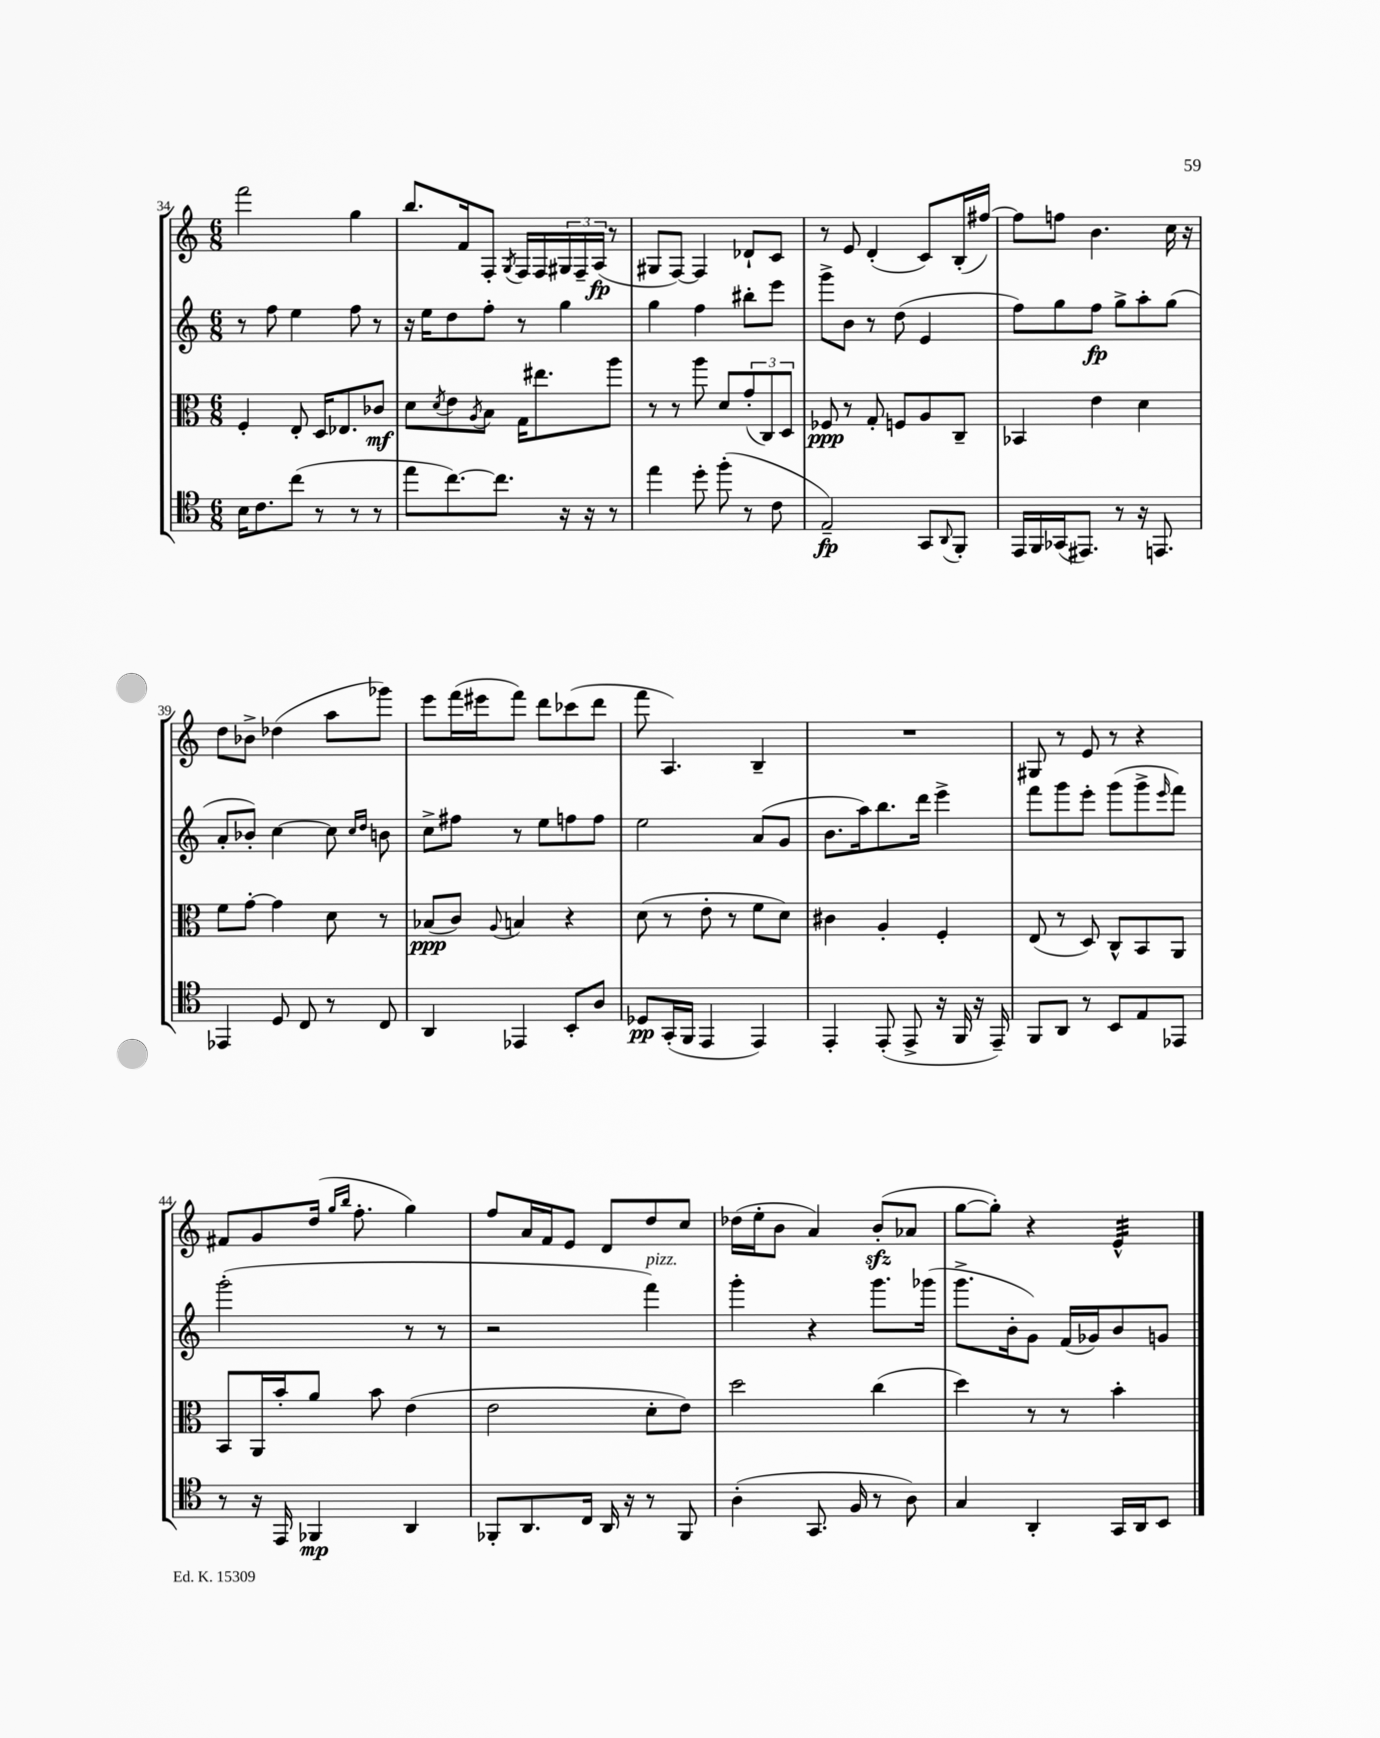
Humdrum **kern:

**kern	**kern	**kern	**kern
*staff4	*staff3	*staff2	*staff1
*clefC4	*clefC3	*clefG2	*clefG2
*k[]	*k[]	*k[]	*k[]
*M6/8	*M6/8	*M6/8	*M6/8
16B	4F'	8r	2fff
8.c	.	.	.
.	.	8ff	.
(8cc	8E'	4ee	.
8r	16D	.	.
.	8.E-	.	.
8r	.	8ff	4gg
8r	8c-	8r	.
=	=	=	=
8ee	8d	16r	8.bb
.	.	16ee	.
.	8qd	.	.
[8.cc)	8e	8dd	.
.	.	.	16f
.	8qA	.	.
.	8B	8ff'	8F'
8.cc]	.	.	.
.	.	.	8qG
.	16G	8r	16F
.	8.ee#	.	16F
16r	.	4gg	24G#
.	.	.	24F~
16r	.	.	.
.	.	.	(24A
8r	8aa	.	8r
=	=	=	=
4ee	8r	4gg	8G#
.	8r	.	[8F)
8dd'	8aa	4ff	4F]
(8ff'	8d	.	.
8r	(12g'	8bb#'	8d-`
.	12C)	.	.
8c	.	8eee	8c
.	12D	.	.
=	=	=	=
2E~)	8F-	8ggg^	8r
.	8r	8b	8e
.	8G'	8r	(4d'
.	8F	(8dd	.
8GG	8A	4e	8c)
8qqAA	.	.	.
8FF'	8C~	.	(16B'
.	.	.	[16ff#)
=	=	=	=
16EE	4BB-	8ff)	8ff#]
16FF	.	.	.
(16GG-	.	8gg	8ff
8.EE#)	.	.	.
.	4e	8ff	4.b
8r	.	8gg^	.
16r	4d	8aa'	.
8.EE	.	.	.
.	.	(8gg	16cc
.	.	.	16r
=	=	=	=
4EE-	8f	8a'	8dd
.	[8g'	8b-')	8b-^
8D	4g]	[4cc	(4dd-
8C	.	.	.
8r	8d	8cc]	8aa
.	.	16qqcc	.
.	.	16qqdd	.
8C	8r	8b	8ggg-)
=	=	=	=
4AA	(8B-	8cc^	8eee
.	8c)	8ff#	(16fff
.	.	.	16eee#
.	8qqA	.	.
4EE-	4B	8r	8fff)
.	.	8ee	8ddd
8BB'	4r	8ff	(8ccc-
8A	.	8ff	8ddd
=	=	=	=
8D-	(8d	2ee	8fff
(16GG'	8r	.	4.A)
16FF	.	.	.
4EE	8e'	.	.
.	8r	.	.
4EE)	8f	(8a	4B~
.	8d)	8g	.
=	=	=	=
4EE'	4c#	8.b	2.r
.	.	16aa)	.
(8EE'	4A'	8.bb	.
8EE^	.	.	.
.	.	16ddd	.
16r	4F'	4eee^	.
16FF	.	.	.
16r	.	.	.
16EE~)	.	.	.
=	=	=	=
8FF	(8E	8fff	8G#
8AA	8r	8ggg	8r
8r	8D)	8eee'	8e
8BB	8C^^	(8ggg	8r
8E	8BB	8ggg^	4r
.	.	16qqeee	.
8EE-	8AA	8fff)	.
=	=	=	=
8r	8BB	(2ggg'	8f#
16r	16AA	.	8g
16EE	16b'	.	.
4FF-	8a	.	(16dd
.	.	.	16qqgg
.	.	.	16qqbb
.	.	.	8.ff'
.	8b	.	.
4AA	(4e	8r	4gg)
.	.	8r	.
=	=	=	=
8FF-'	2e	2r	8ff
8.AA	.	.	16a
.	.	.	16f
.	.	.	8e
16C	.	.	.
16AA	.	.	8d
16r	.	.	.
8r	8d'	4fff)	8dd
8FF-	8e)	.	8cc
=	=	=	=
(4A'	2dd	4ggg'	(16dd-
.	.	.	16ee'
.	.	.	8b
8.GG	.	4r	4a)
16F	.	.	.
8r	(4cc	8.ggg	(8b'
8A)	.	.	8a-
.	.	(16ggg-	.
=	=	=	=
4G	4dd)	8.ggg^	[8gg
.	.	.	8gg'])
.	.	16b'	.
4AA'	8r	8g)	4r
.	8r	(16f	.
.	.	16g-)	.
16GG	4b'	8b	4e^^
16AA	.	.	.
8BB	.	8g	.
==	==	==	==
*-	*-	*-	*-
